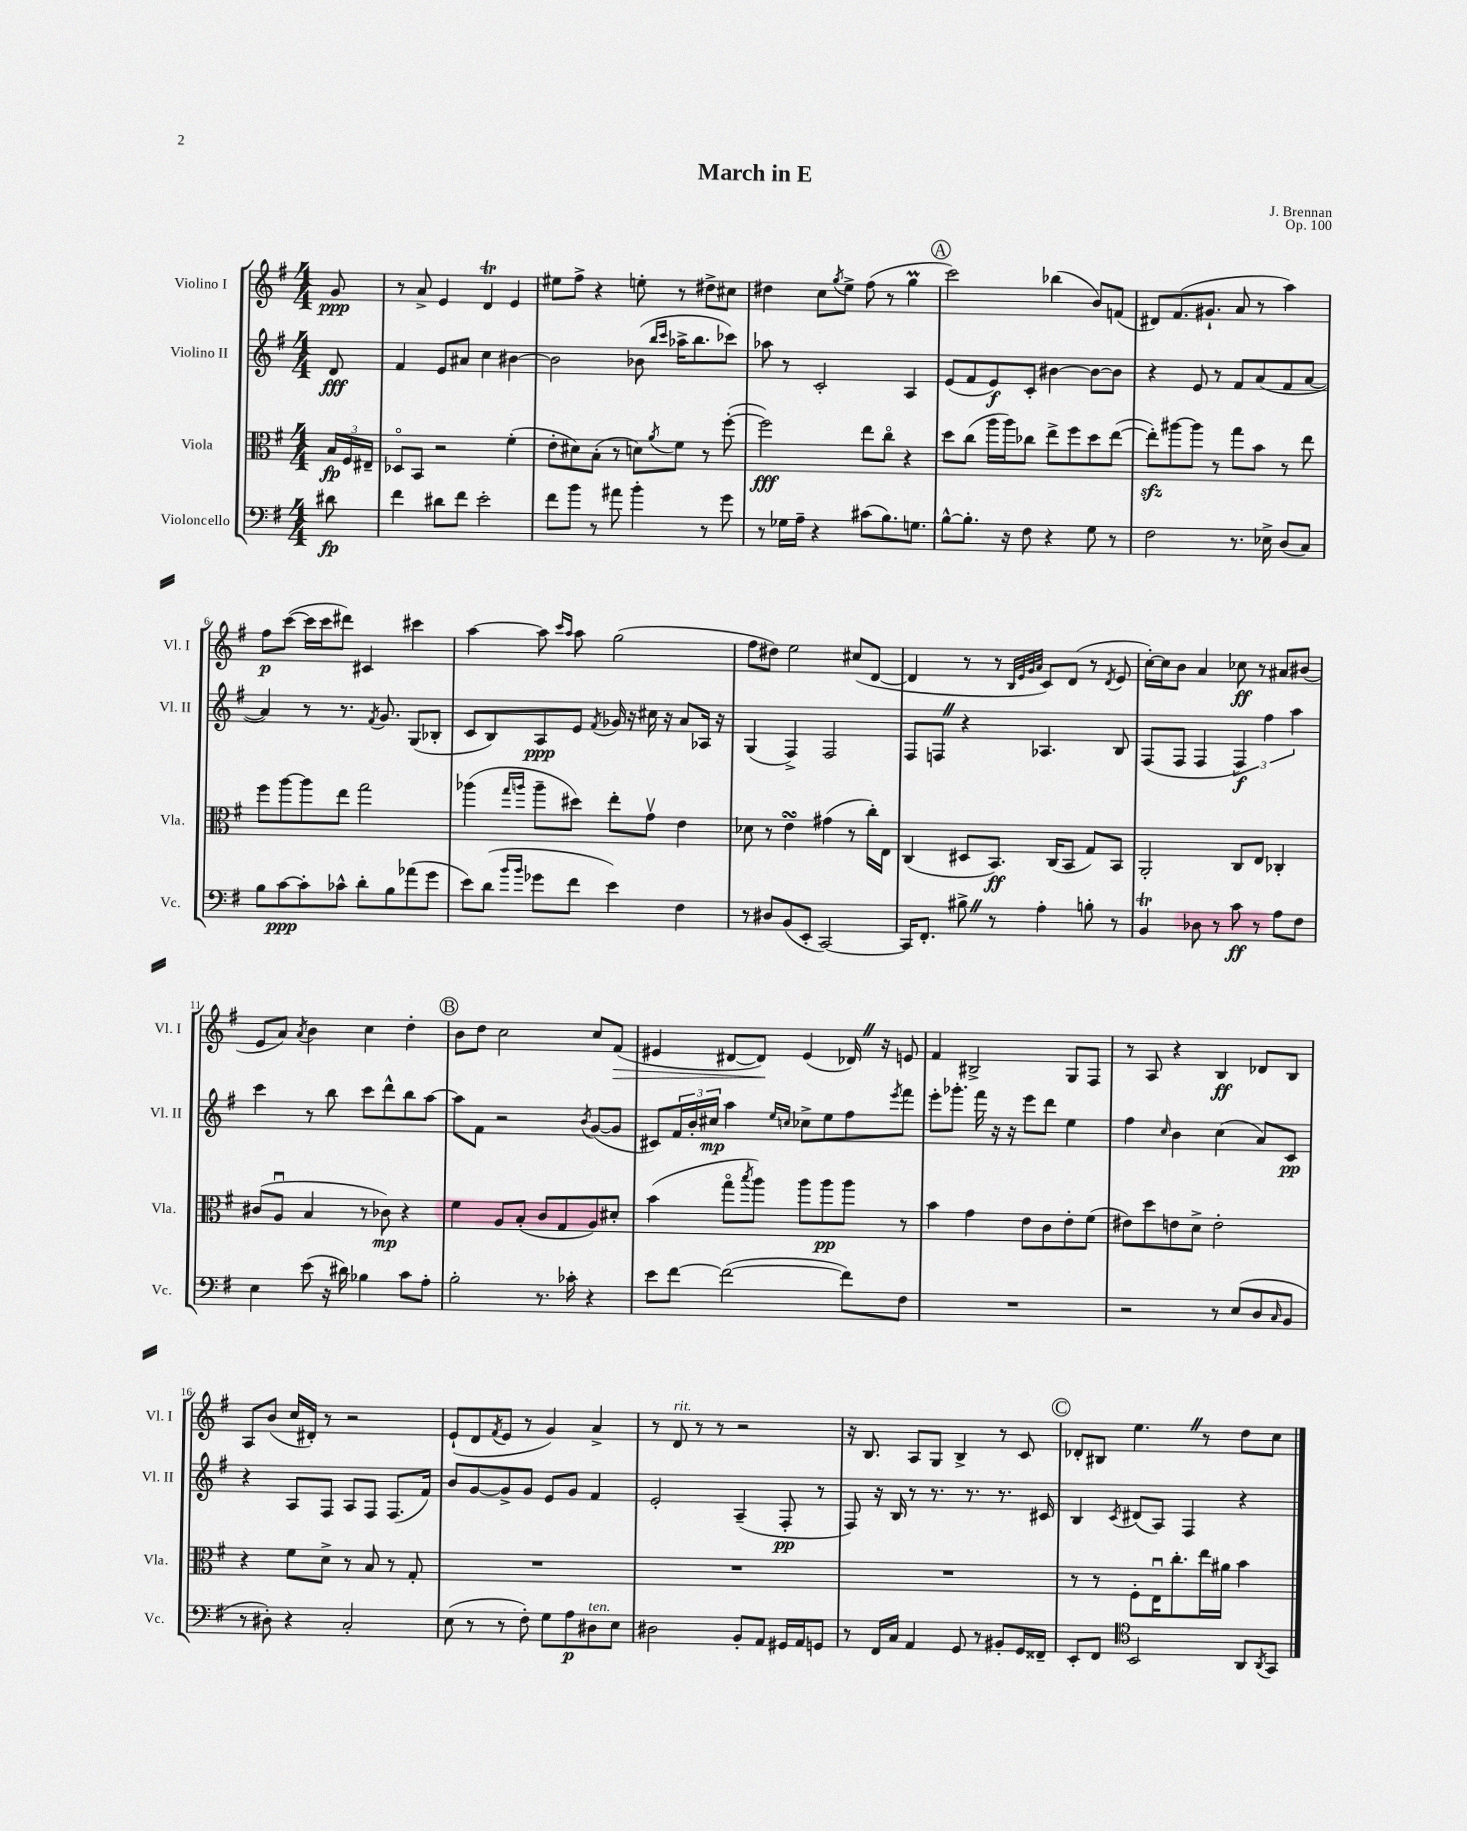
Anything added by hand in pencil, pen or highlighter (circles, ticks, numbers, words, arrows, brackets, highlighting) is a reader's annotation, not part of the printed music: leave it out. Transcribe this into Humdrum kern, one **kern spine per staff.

**kern	**kern	**kern	**kern
*staff4	*staff3	*staff2	*staff1
*clefF4	*clefC3	*clefG2	*clefG2
*k[f#]	*k[f#]	*k[f#]	*k[f#]
*M4/4	*M4/4	*M4/4	*M4/4
8d#\	24B/LL	8d/	8g/
.	24F#/	.	.
.	24E#~/JJ	.	.
=	=	=	=
4f#\	8D-o/L	4f#/	8r
.	8BB/J	.	8a^/
8d#\L	2r	8e/L	4e/
8f#\J	.	8a#/J	.
2e'\	.	4cc\	4d/
.	(4f#'\	[4b#\	4e/
=	=	=	=
8f#\L	8e'\L	2b#\]	8ee#\L
8b\J	8d#\)	.	8ff#^\J
8r	(8B'\J	.	4r
8a#\	8r	.	.
4b'\	8d\L)	(8b-\	8ee'\
.	.	16qqbb/LL	.
.	8qa/	16qqccc/JJ	.
.	8f#\J	16aa-^\LK	8r
.	.	8.bb\	.
8r	8r	.	8dd#^\L
8g\	([8ff#'\	8ccc-\J)	8cc#\J
=	=	=	=
8r	2ff#\])	8aa-\	4dd#\
16G-\LL	.	8r	.
16A~\JJ	.	.	.
4r	.	2c'/	8cc\L
.	.	.	8qgg/
.	.	.	8ee^\J
(8c#\L	8ee\L	.	(8ff#\
8.B\)	8cco\J	.	8r
.	4r	4A/	4gg\
8.G\J	.	.	.
=	=	=	=
[8B^^\L	8dd\L	(8e/L	2ccc\)
8.B'\]J	(8cc\J	8f#/	.
.	16aa\LL	8e/)	.
16r	16aa\J)	.	.
8F#\	8cc-\J	8c'/J	.
4r	8ee^\L	[4b#\	(4bb-\
.	8ff#\	.	.
8G\	8dd\	8b#\_L	8b/L)
8r	([8ee\J	8b#\]J	(8f/J
=	=	=	=
2F#\	8ee'\]L)	4r	8d#/L)
.	[8aa#\	.	(8.f#/
.	8aa#\]J	8e/	.
.	.	.	8.g#`/J
.	8r	8r	.
8.r	8gg\L	8f#/L	8a/
.	8b\J	(8a/	8r
16E-^\	.	.	.
(8D/L	8r	8f#/	4aa\)
8C/J)	8ee\	[8a/J	.
=	=	=	=
8B\L	8ff#\L	4a/])	8ff#\L
[8c\	[8aa\	.	([8ccc\J
8c'\]	8aa\]	8r	16ccc\]LL
.	.	.	16ccc\J
8c-^^\J	8ee\J	8.r	8ddd#\J)
8d'\L	2gg\	.	4c#/
.	.	8qf#/	.
.	.	8.g/	.
8B\	.	.	.
(8a-\	.	(8G/L	4ccc#\
8g\J	.	8B-'/J	.
=	=	=	=
8e\L)	(4aa-\	8c/L	[4aa\
(8d\J	.	8B/)	.
16qqb/LL	16qqgg/LL	.	.
16qqb/JJ	16qqaa/JJ	.	.
8g-\L	8aa~\L	8A/	8aa\]
.	.	.	16qqccc/LL
.	.	.	16qqaa/JJ
8f#\J	8dd#\J)	8e/J	8aa\
.	.	8qf#/	.
4e\)	8ee'\L	16g-/	(2gg\
.	.	16r	.
.	8gv\J	16cc#\	.
.	.	16r	.
4F#\	4e\	8a/L	.
.	.	16A-/Jk	.
.	.	16r	.
=	=	=	=
8r	8d-\	(4G/	8ff#\L
8D#/L	8r	.	8dd#\J)
(8BB/	4e\	4F#^/)	2ee\
8EE'/J	.	.	.
[2CC/)	(4g#\	2F#/	.
.	8r	.	(8cc#/L
.	16cc'\LL)	.	[8d/J
.	16E\JJ	.	.
=	=	=	=
16CC/]LK	(4C/	8F#/L	4d/]
8.FF#'/J	.	.	.
.	.	8F/J	.
8B#^\	8D#/L	4r	8r
8r	8.BB/J)	.	8r
.	.	.	32qqB/LLL
.	.	.	32qqe/
.	.	.	32qqg/
.	.	.	32qqa/JJJ
4A'\	.	4.A-/	8c/L)
.	(16C/LK	.	.
.	8BB/J	.	(8d/J
8B'\	8G/L)	.	8r
.	.	.	8qd/
8r	8BB/J	8B/	8e/
=	=	=	=
4BB/	2AA'/	(8F#/L	[16cc'\LL)
.	.	.	16cc\]J
.	.	8F#/J	8b\J
8D-\	.	4F#/	4a/
8r	.	.	.
8c\	8C/L	6F#/)	8cc-\
8r	8E/J	.	8r
.	.	6ff#\	.
8A\L	4C-'/	.	8a#/L
.	.	6aa\	.
8F#\J	.	.	(8b#/J
=	=	=	=
4E\	(8c#/L	4ccc\	8e/L
.	8Au/J	.	8a/J)
.	.	.	8qa/
(8e\	4B/	8r	4b\
16r	.	8bb\	.
16d#\)	.	.	.
4B-\	8r	8ccc\L	4cc\
.	8c-\)	8ddd^^\	.
8c\L	4r	8bb\	4dd'\
8A'\J	.	[8aa\J	.
=	=	=	=
2B'\	4f#\	8aa\]L	8b\L
.	.	8f#\J	8dd\J
.	8A/L	2r	2cc\
.	(8B'/J	.	.
8.r	8c/L	.	.
.	8G/	.	.
16c-'\	.	.	.
.	.	8qb/	.
4r	8A/)	([8g/L	8cc/L
.	8d#'/J	8g/]J	(8f#/J
=	=	=	=
8e\L	(4b\	8c#/L)	4e#/
[8f#\J	.	24f#/L	.
.	.	24b'/	.
.	.	24cc#/JJ	.
(2f#\_	8ggo\L	4aa\	[8d#/L
.	8qbb/	.	.
.	8aa\J)	.	8d#/]J)
.	.	16qqee/LL	.
.	.	16qqcc/JJ	.
.	8aa\L	8cc-^\L	(4e#/
.	8aa\	8ee\	.
8f#\]L)	8aa\J	8ff#\	16d-/)
.	.	.	16r
.	.	8qeee/	.
8F#\J	8r	8fff#\J	8e/
=	=	=	=
1r	4b\	8eee'\L	4f#/
.	.	8.ggg-'\J	.
.	4g\	.	2B#^/
.	.	16fff#\	.
.	.	16r	.
.	.	16r	.
.	8e\L	8eee\L	.
.	8c\	8ddd\J	.
.	8e'\	4ee\	8G/L
.	(8f#\J	.	8F#/J
=	=	=	=
2r	8e#\L)	4ff#\	8r
.	8dd\	.	8A/
.	.	16qqcc/	.
.	8e\	4b\	4r
.	8d^\J	.	.
8r	2e'\	(4cc\	4B/
(8E/L	.	.	.
8D/	.	8a/L)	8d-/L
16qqC/	.	.	.
8BB/J	.	8c/J	8B/J
=	=	=	=
8r	4r	4r	8A/L
8D#'\)	.	.	(8b/J
4r	8f#\L	8A/L	16cc/LL
.	.	.	16d#'/JJ)
.	8d^\J	8F#/J	8r
2C'/	8r	8A/L	2r
.	8B/	8F#/J	.
.	8r	(8.F#/L	.
.	8G'/	.	.
.	.	16f#/Jk)	.
=	=	=	=
(8E\	1r	8b/L	(8e`/L
8r	.	[8g/	8d/
.	.	.	8qf#/
8r	.	8g^/]	8e/J
8F#'\)	.	8g/J	8r
8G\L	.	8e/L	4g/)
8A\	.	8g/J	.
8D#\	.	4f#/	4a^/
8E\J	.	.	.
=	=	=	=
2D#\	1r	2e'/	8r
.	.	.	8d/
.	.	.	8r
.	.	.	8r
8BB'/L	.	(4A~/	2r
8AA/J	.	.	.
16GG#/LL	.	8F#'/	.
16AA/J	.	.	.
8GG/J	.	8r	.
=	=	=	=
8r	1r	8F#/)	16r
.	.	.	8.B/
16FF#/LL	.	16r	.
16C/JJ	.	16B/	.
4AA/	.	8r	8A/L
.	.	8.r	8G/J
8GG/	.	.	4B^/
.	.	8.r	.
8r	.	.	.
8BB#'/L	.	8.r	8r
16GG/L	.	.	8c/
16FF##~/JJ	.	16c#/	.
=	=	=	=
8EE'/L	8r	4B/	8d-'/L
8FF#/J	8r	.	8B#/J
*clefC4	*	*	*
.	.	8qc/	.
2BB/	8F#'\L	(8d#/L	4.ee\
.	16Eu\K	8A/J)	.
.	8.cc'\	.	.
.	.	4F#/	.
.	16ee\L	.	8r
.	16a#\JJ	.	.
8AA/L	4b\	4r	8dd\L
8qAA/	.	.	.
8GG/J	.	.	8cc\J
==	==	==	==
*-	*-	*-	*-
